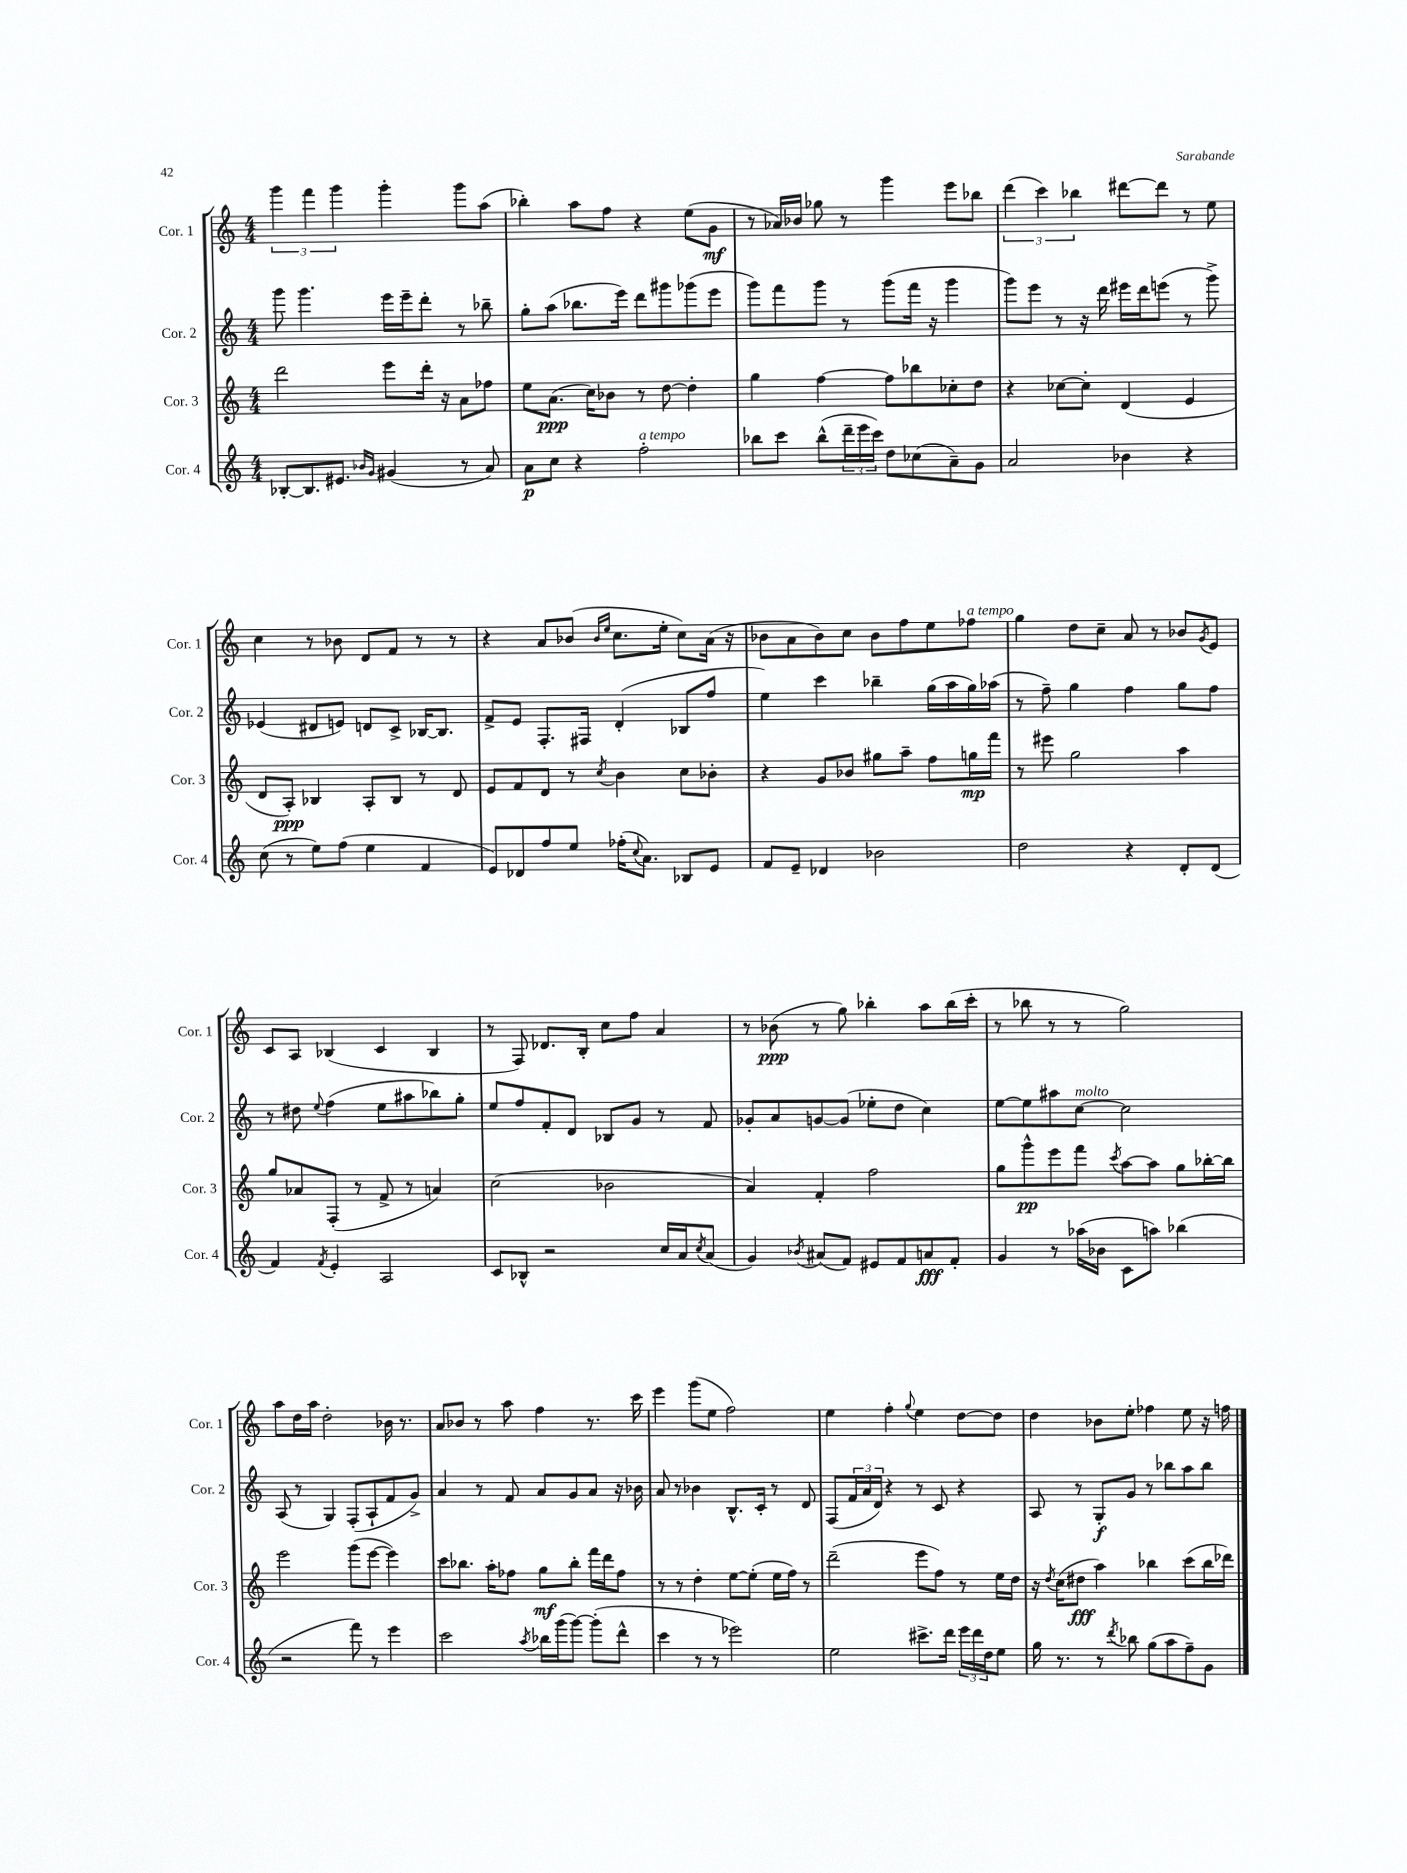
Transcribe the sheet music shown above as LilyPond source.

<<
\new StaffGroup <<
\new Staff = "s0" \with { instrumentName = "Cor. 1" shortInstrumentName = "Cor. 1" } {
    \clef treble \key c \major \numericTimeSignature \time 4/4
    \tuplet 3/2 { g'''4 f'''4 g'''4 } g'''4-. g'''8 a''8( |
    bes''4-.) a''8 f''8 r4 e''8( g'8\mf |
    r8 aes'16) bes'16 ges''8 r8 g'''4 e'''8 bes''8 |
    \tuplet 3/2 { d'''4( c'''4) bes''4 } dis'''8~ dis'''8 r8 e''8 |
    c''4 r8 bes'8 d'8 f'8 r8 r8 |
    r4 a'8 bes'8( \grace { bes'16 e''16 } c''8. e''16-. c''8) a'16( r16 |
    bes'8 a'8 bes'8) c''8 bes'8 f''8 e''8 fes''8^\markup { \italic "a tempo" } |
    g''4 d''8 c''8-- a'8 r8 bes'8 \acciaccatura { g'8 } e'8 |
    c'8 a8 bes4( c'4 bes4 |
    r8 f8) des'8. b16-. c''8 f''8 a'4 |
    r8 bes'8\ppp( r8 g''8) bes''4-. a''8 bes''16( c'''16-. |
    r8 bes''8 r8 r8 g''2) |
    a''8 d''16 a''16 d''2-. bes'16 r8. |
    a'8 bes'8 r8 a''8 f''4 r8. c'''16 |
    e'''4 g'''8( e''8 f''2) |
    e''4 f''4-. \appoggiatura { g''8 } e''4 d''8~ d''8 |
    d''4 bes'8 e''8-. fes''4 e''8 r16 f''16 \bar "|." |
}
\new Staff = "s1" \with { instrumentName = "Cor. 2" shortInstrumentName = "Cor. 2" } {
    \clef treble \key c \major \numericTimeSignature \time 4/4
    g'''8 g'''4. e'''16 e'''16-- d'''8-. r8 bes''8-- |
    g''8-. a''8( bes''8. e'''16) d'''8 gis'''8 ges'''8( e'''8 |
    g'''8) f'''8 g'''8 r8 g'''8( f'''16 r16 g'''4 |
    g'''8) e'''8 r8 r16 d'''16 eis'''16 d'''16 e'''8( r8 g'''8->) |
    ees'4( dis'8 e'8) d'8 c'8-> bes16~ bes8. |
    f'8-> e'8 f8.-. fis16 d'4-.( bes8 f''8 |
    e''4) c'''4 bes''4-- g''16( a''16 g''16) aes''16( |
    r8 f''8--) g''4 f''4 g''8 f''8 |
    r8 dis''8 \appoggiatura { e''8 } f''4( e''8 ais''8 bes''8) g''8-. |
    e''8 f''8 f'8-. d'8 bes8 g'8 r8 f'8 |
    ges'8-. a'8 g'8~ g'8( ees''8-. d''8 c''4) |
    e''8~ e''8 ais''8 c''8~^\markup { \italic "molto" } c''2 |
    a8( r8 g4) f8-.( a8-! f'8 g'8->) |
    a'4 r8 f'8 a'8 g'8 a'8 r16 bes'16 |
    a'8 r8 bes'4 b8.-^ c'16-. r8 d'8 |
    f8( \tuplet 3/2 { f'16 a'16 d'16) } r4 r8 c'8 r4 |
    a8 r8 g8-.\f g'8 r8 bes''8 a''8 bes''8 \bar "|." |
}
\new Staff = "s2" \with { instrumentName = "Cor. 3" shortInstrumentName = "Cor. 3" } {
    \clef treble \key c \major \numericTimeSignature \time 4/4
    d'''2 e'''8 d'''16-. r16 a'8 fes''8 |
    e''8 a'8.\ppp( c''16) bes'8 r8 d''8~ d''4-. |
    g''4 f''4~ f''8 bes''8 ces''8-. d''8 |
    r4 ces''8~ ces''8-. d'4( e'4 |
    d'8 a8-.\ppp) bes4 a8-. bes8 r8 d'8 |
    e'8 f'8 d'8 r8 \acciaccatura { c''8 } b'4 c''8 bes'8-. |
    r4 g'8 bes'8 gis''8 a''8-- f''8 g''16\mp f'''16 |
    r8 eis'''8 g''2 a''4 |
    g''8 aes'8 f8-.( r8 f'8-> r8 a'4) |
    c''2( bes'2 |
    a'4) f'4-. f''2 |
    g''8 g'''8-^\pp e'''8 f'''8 \acciaccatura { c'''8 } a''8~ a''8 g''8 bes''16~-. bes''16 |
    e'''2 g'''8( e'''8~ e'''4) |
    c'''8 bes''8. a''16-. fes''8 g''8\mf bes''8-. f'''16 d'''16 fes''8 |
    r8 r8 d''4-. e''8~ e''8-.( e''16 f''16) r8 |
    d'''2--( e'''8 f''8) r8 e''16 d''16 |
    r16 \acciaccatura { d''8 } c''16( dis''8\fff a''4) bes''4 c'''8( bes''16 des'''16) \bar "|." |
}
\new Staff = "s3" \with { instrumentName = "Cor. 4" shortInstrumentName = "Cor. 4" } {
    \clef treble \key c \major \numericTimeSignature \time 4/4
    bes8~-. bes8. eis'8. \grace { bes'16 g'16 } gis'4( r8 a'8) |
    a'8\p c''8 r4 f''2-.^\markup { \italic "a tempo" } |
    bes''8 c'''8 bes''8-^( \tuplet 3/2 { d'''16-- e'''16 c'''16) } d''8 ces''8( a'8--) g'8 |
    a'2 bes'4 r4 |
    c''8( r8 e''8) f''8( e''4 f'4 |
    e'8) des'8 f''8 e''8 fes''16-.( \appoggiatura { c''8 } a'8.) bes8 e'8 |
    f'8 e'8-- des'4 bes'2 |
    d''2 r4 d'8-. d'8( |
    f'4) \acciaccatura { f'8 } e'4-. a2 |
    c'8 bes8-^ r2 c''16 a'16 \acciaccatura { c''8 } a'8( |
    g'4) \acciaccatura { bes'8 } ais'8( f'8) eis'8 f'8 a'8\fff f'8-. |
    g'4 r8 aes''16( bes'16 c'8 a''8) bes''4( |
    r2 f'''8) r8 e'''4 |
    c'''2 \acciaccatura { a''8 } bes''16 g'''16( g'''8~) g'''8-.( d'''8-^ |
    c'''4 r8 r8 ees'''2) |
    e''2 cis'''8.-> d'''16 \tuplet 3/2 { e'''16 d'''16 d''16 } e''8 |
    g''16 r8. r8 \acciaccatura { d'''8 } bes''8 g''8( a''8 f''8--) g'8 \bar "|." |
}
>>
>>
\layout { \context { \Score \remove "Bar_number_engraver" } }
